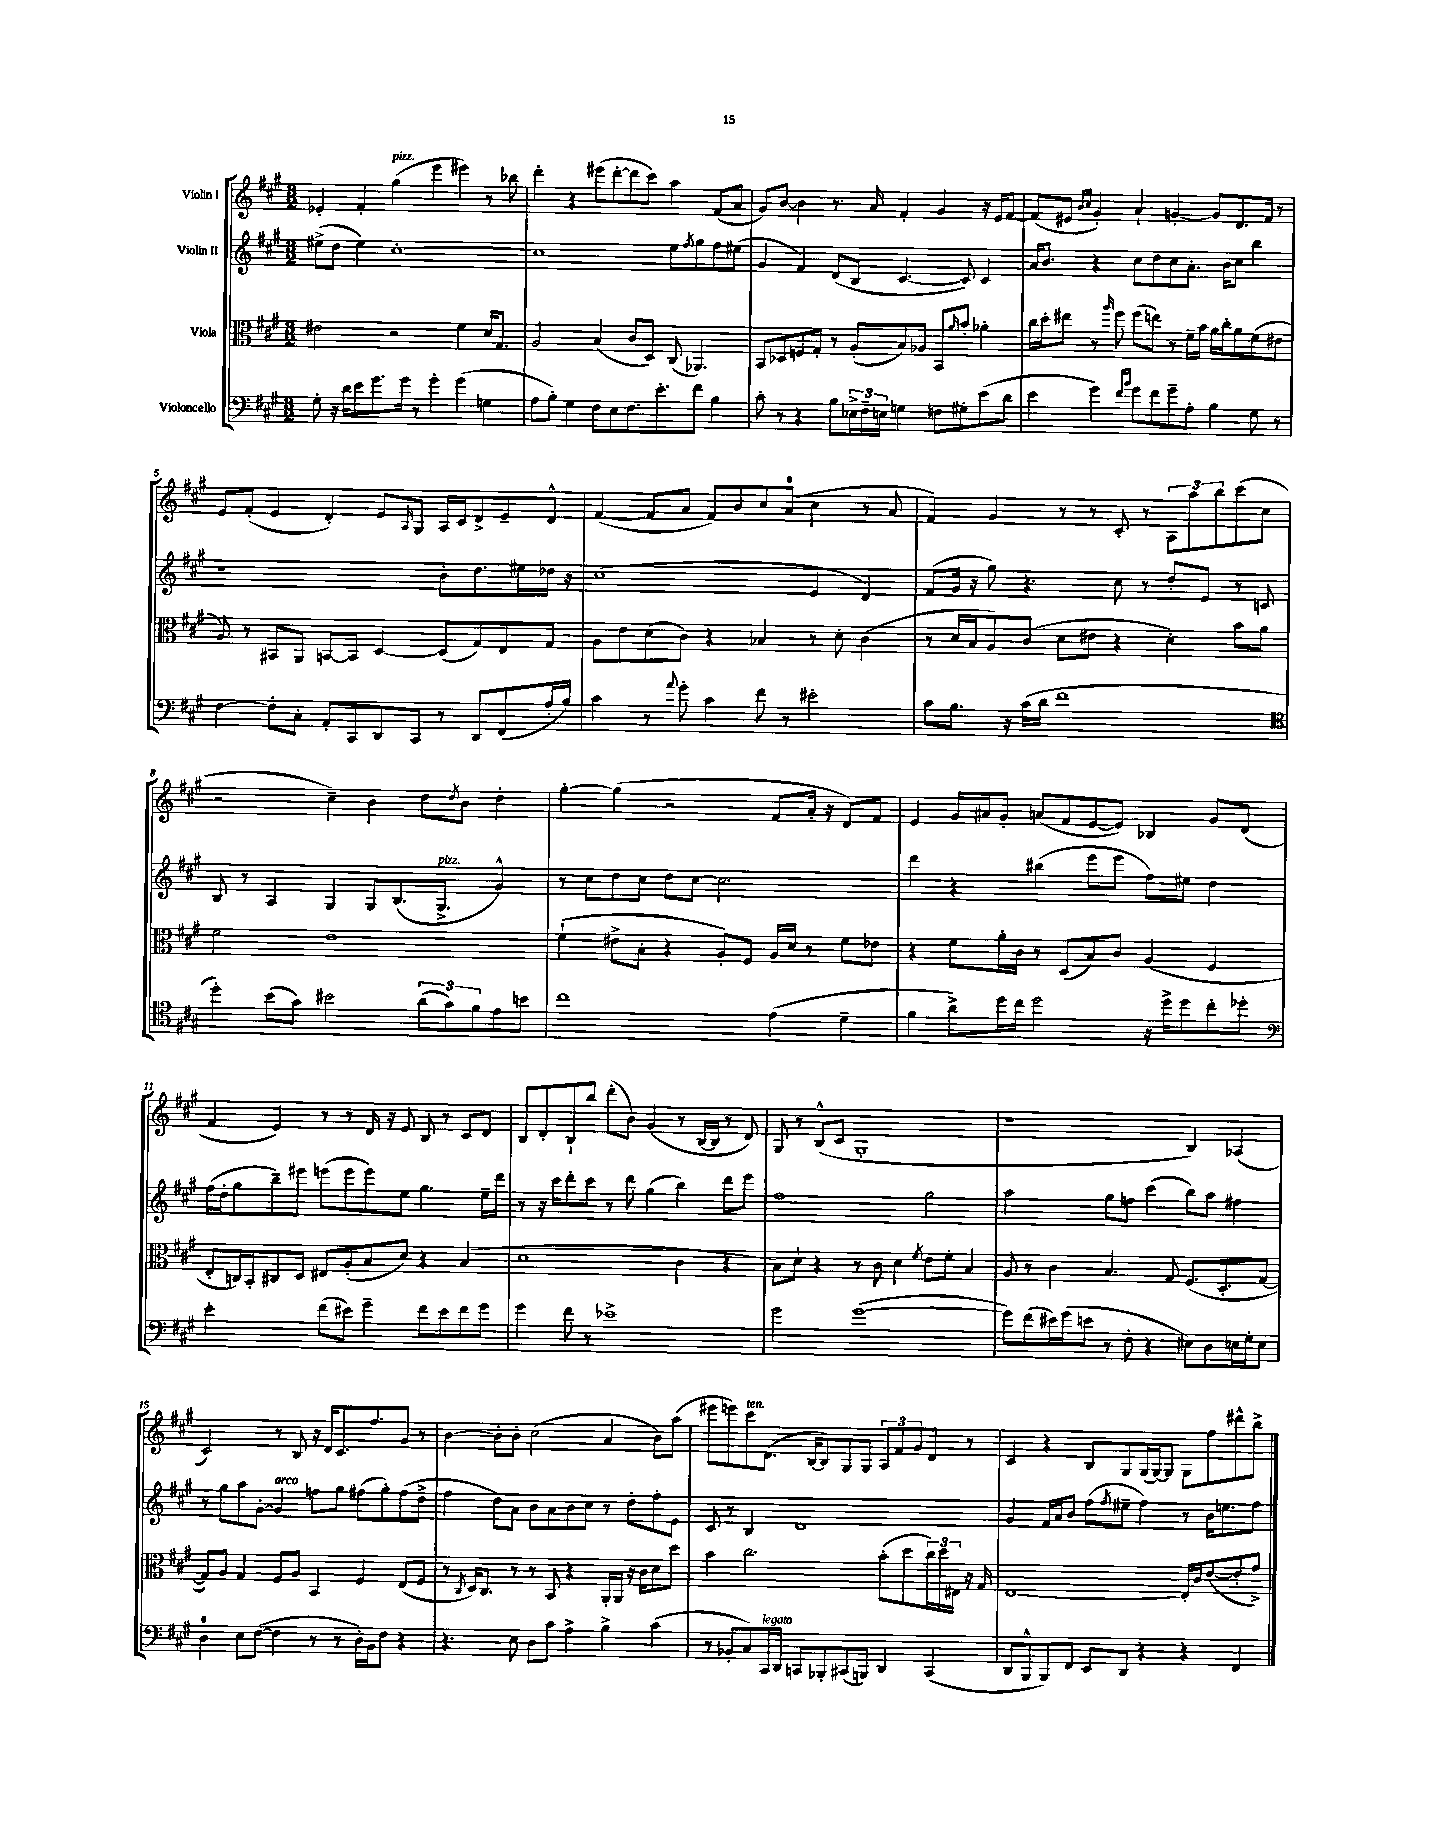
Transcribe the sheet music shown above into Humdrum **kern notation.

**kern	**kern	**kern	**kern
*staff4	*staff3	*staff2	*staff1
*clefF4	*clefC3	*clefG2	*clefG2
*k[f#c#g#]	*k[f#c#g#]	*k[f#c#g#]	*k[f#c#g#]
*M3/2	*M3/2	*M3/2	*M3/2
8G#'	2e#	(8ee#^	4e-'
16r	.	8dd	.
16d	.	.	.
8e	.	4ee#)	4f#'
8.g#	.	.	.
.	2r	[1cc#'	(4gg#
16g#	.	.	.
8r	.	.	.
4g#'	.	.	4eee
(4g#	4f#	.	4eee#)
4G	16d	.	8r
.	8.G#	.	.
.	.	.	8bb-
=	=	=	=
8A	2A	1cc#]	4ddd'
8B')	.	.	.
4G#	.	.	4r
8F#	(4B	.	(8eee#
8E	.	.	[8ddd'
8.F#	8c#	.	8ddd]
.	8D)	.	8ccc#)
8.e'	.	.	.
.	(8C#	8ee	4aa
.	.	8qff#	.
8f#	4.AA-)	8gg#	.
4B	.	8ff#	(8f#
.	.	(8ee#	8a
=	=	=	=
8c#'	8BB	4g#	8g#)
8r	8D-	.	[8b
4r	8F	4f#)	4b]
.	8G#'	.	.
8B	8r	(8d	8.r
24E-^	(8A'	8B	.
24F#~	.	.	.
.	.	.	16a
24E	.	.	.
4G	8B)	[4.c#	4f#'
.	8A-	.	.
8F	8BB	.	4g#
.	16qqa	.	.
8G#'	8b'	8c#])	.
(8e	4a-'	4c#	16r
.	.	.	16e
8d	.	.	[8f#
=	=	=	=
4e	16cc#	16a	(8f#]
.	16dd'	8.b	.
.	8ee#	.	8e#
.	.	.	16qqb
.	.	.	16qqcc#
4g#)	8r	4r	4g#')
.	16qqaa	.	.
.	8ff#	.	.
16qqf#	.	.	.
16qqb	.	.	.
8g#	(8ff#	8cc#	4a`
8f#	8ee)	8dd	.
8g#~	8r	8cc#	[4g'
8A'	16f#~	8.a'	.
.	16b	.	.
4B	16a	.	8g]
.	16cc#'	16b	.
.	8a	8cc#	8.d
8G#	(8f#	4bb	.
.	.	.	16f#
8r	8e#	.	8r
=	=	=	=
[4F#	8A)	1r	8e
.	8r	.	(8f#'
8F#']	8BB#	.	4e
8C#'	8AA	.	.
8AA'	[8BB	.	4d')
8CC#	8BB]	.	.
8DD	[4D	.	8e
.	.	.	16qqA
8CC#	.	.	8G#
8r	(8D]	8b'	16A
.	.	.	16c#
8DD	8G#)	8.dd	8d^
(8FF#	8E	.	8e~
.	.	16ee#	.
16A'	8G#	16dd-	8d^^
16B)	.	16r	.
=	=	=	=
4c#	8A	(1cc#	([4f#
.	8e	.	.
8r	(8d	.	8f#]
8qqa	.	.	.
8g#'	8c#)	.	8a
4c#	4r	.	8f#)
.	.	.	8b
8f#	4B-	.	8cc#
8r	.	.	(8a
2e#'	8r	4e	4cc#
.	8d'	.	.
.	(4c#	4d)	8r
.	.	.	8a
=	=	=	=
8c#	8r	(8f#	4f#)
8.B	16d	16g#	.
.	16B	16r	.
.	8A)	8gg#)	4g#
16r	.	.	.
(16c#	(8c#	4.r	.
16d	.	.	.
1f#	8d	.	8r
.	8e#	.	8r
.	4r	8cc#	8c#'
.	.	8r	8r
.	4d')	8dd'	12A
.	.	.	12aa
.	.	8e	.
.	.	.	12bb
.	8b	8r	(8ccc#
.	8a	8c	8cc#
=	=	=	=
*clefC4	*	*	*
4dd')	2f#	8B	2r
.	.	8r	.
(8b	.	4A	.
8g#)	.	.	.
2b#	1e	4G#	4cc#~)
.	.	8G#	4b
.	.	(8.B	.
(12a	.	.	8dd
.	.	8.G#^	.
12g#)	.	.	.
.	.	.	8qdd
.	.	.	8b
12f#	.	.	.
8e	.	4g#^^)	4dd'
8b	.	.	.
=	=	=	=
1cc#	(4f#`	8r	[4gg#'
.	.	8cc#	.
.	8e#^	8dd	(4gg#]
.	8B'	8cc#	.
.	4r	8dd	2r
.	.	[8cc#	.
.	8A')	2.cc#]	.
.	8F#	.	.
(4e	16A	.	8f#
.	16d	.	.
.	8r	.	16a'
.	.	.	16r
4d~	8f#	.	8d)
.	8e-	.	8f#
=	=	=	=
4f#	4r	4ddd	4e
8a^)	8f#	4r	16g#
.	.	.	16a#
16dd	16a'	.	8g#'
16cc#	16c#	.	.
2dd	8r	(4bb#	(8a
.	(8D	.	8f#
.	8B)	8eee	[8e
.	8c#	8eee	8e])
16r	(4A	8ff#)	4B-
16dd^	.	.	.
8dd	.	8ee#	.
8cc#'	4F#	4dd	8g#
8dd-'	.	.	(8d
=	=	=	=
*clefF4	*	*	*
2e'	8E'	(16ff#	4f#
.	.	16dd'	.
.	16C)	8gg#	.
.	16BB'	.	.
.	8C#	8bb~)	4e)
.	8D	8eee#	.
(8f#	8E#	(8eee	8r
8e#)	(8A'	8eee	8r
4g#~	8B	8eee)	16d
.	.	.	16r
.	8d)	8ee	8e
8f#	4r	4.gg#	8B
8e#	.	.	8r
8f#	(4B	.	8c#
8g#	.	16ee~	8d
.	.	16ddd	.
=	=	=	=
4g#	1d	8r	8B
.	.	16r	8d'
.	.	16ccc#	.
8f#	.	8ddd'	8B`
8r	.	8ccc#	8bb
1e-^	.	8r	(8ddd'
.	.	8ddd	8b)
.	.	(4gg#	(4g#
.	4c#	4bb)	8r
.	.	.	[16B
.	.	.	16B]
.	4r	8ddd	8r
.	.	8eee	8d)
=	=	=	=
2g#	8B)	1ff#	8G#
.	8d`	.	8r
.	4r	.	(8B^^
.	.	.	8c#
([1g#	8r	.	1G#'
.	8c#	.	.
.	4d	.	.
.	8qf#	.	.
.	8e	2gg#	.
.	8f#'	.	.
.	4B	.	.
=	=	=	=
8g#])	8A	2aa	1r
(8f#	8r	.	.
16e#)	4c#	.	.
(16g#	.	.	.
8e	.	.	.
8r	4.B	8gg#	.
8F#'	.	8ff	.
4r	.	(4ccc#	.
.	8G#	.	.
8E#)	(8.F#	8bb)	4B)
8D	.	8aa	.
.	8.D'	.	.
16E	.	4ff#	(4A-
16G#'	.	.	.
8E	[8G#	.	.
=	=	=	=
4D	8G#])	8r	2c#)
.	8A	8gg#	.
8E	4G#	8aa	.
([8F#	.	[8g#'	.
4F#]	8F#	4g#]	8r
.	8A	.	8B
8r	4BB	8ff	16r
.	.	.	16d
8r	.	8gg#	8.c#
16D')	4F#	(8ff#	.
16BB	.	.	8.ff#
8F#	.	8gg#')	.
4r	(8E	(8ff#	8g#
.	8F#	8dd^	8r
=	=	=	=
4.r	8r	4ff#	[4b
.	8qC#	.	.
.	16D)	.	.
.	8.C#	.	.
.	.	8dd)	8b']
8E	8r	8a	8b'
8D	8r	8b	(2cc#
8c#	8BB	8a	.
4A^	4r	8b	.
.	.	8cc#	.
4B^	16AA'	8r	4a
.	16AA	.	.
.	16r	8dd'	.
.	16c#	.	.
(4c#	8d	8ff#'	8b)
.	8dd	8e	(8aa
=	=	=	=
8r	4b	8c#	8eee#
8BB-'	.	8r	8eee)
8C#)	2.cc#	4B	8ccc#
16CC#	.	.	(8.d
16DD	.	.	.
8CC	.	1d	.
.	.	.	[16B
8BBB-'	.	.	8B])
(8CC#	.	.	8G#
8BBB)	.	.	8G#
4DD	(8b'	.	12A
.	.	.	12f#
.	8dd	.	.
.	.	.	12g#
(4CC#	24cc#)	.	8d
.	24dd	.	.
.	24E#	.	.
.	16r	.	8r
.	16G#	.	.
=	=	=	=
8DD	[1E	4g#	4c#
8BBB^^	.	.	.
8BBB)	.	16f#	4r
.	.	16a	.
8FF#	.	8b	.
8EE	.	(8ff#	8B
.	.	8qff#	.
8DD	.	8ee#~	8G#
4r	.	4ff#)	(16G#
.	.	.	[16G#)
.	.	.	8G#]
4r	16E']	8r	8G#
.	16c#	.	.
.	([8e	16b	8ff#
.	.	8.ee	.
4FF#	8e']	.	8ddd#^^
.	8g#^)	8ff#	8bb^
==	==	==	==
*-	*-	*-	*-
